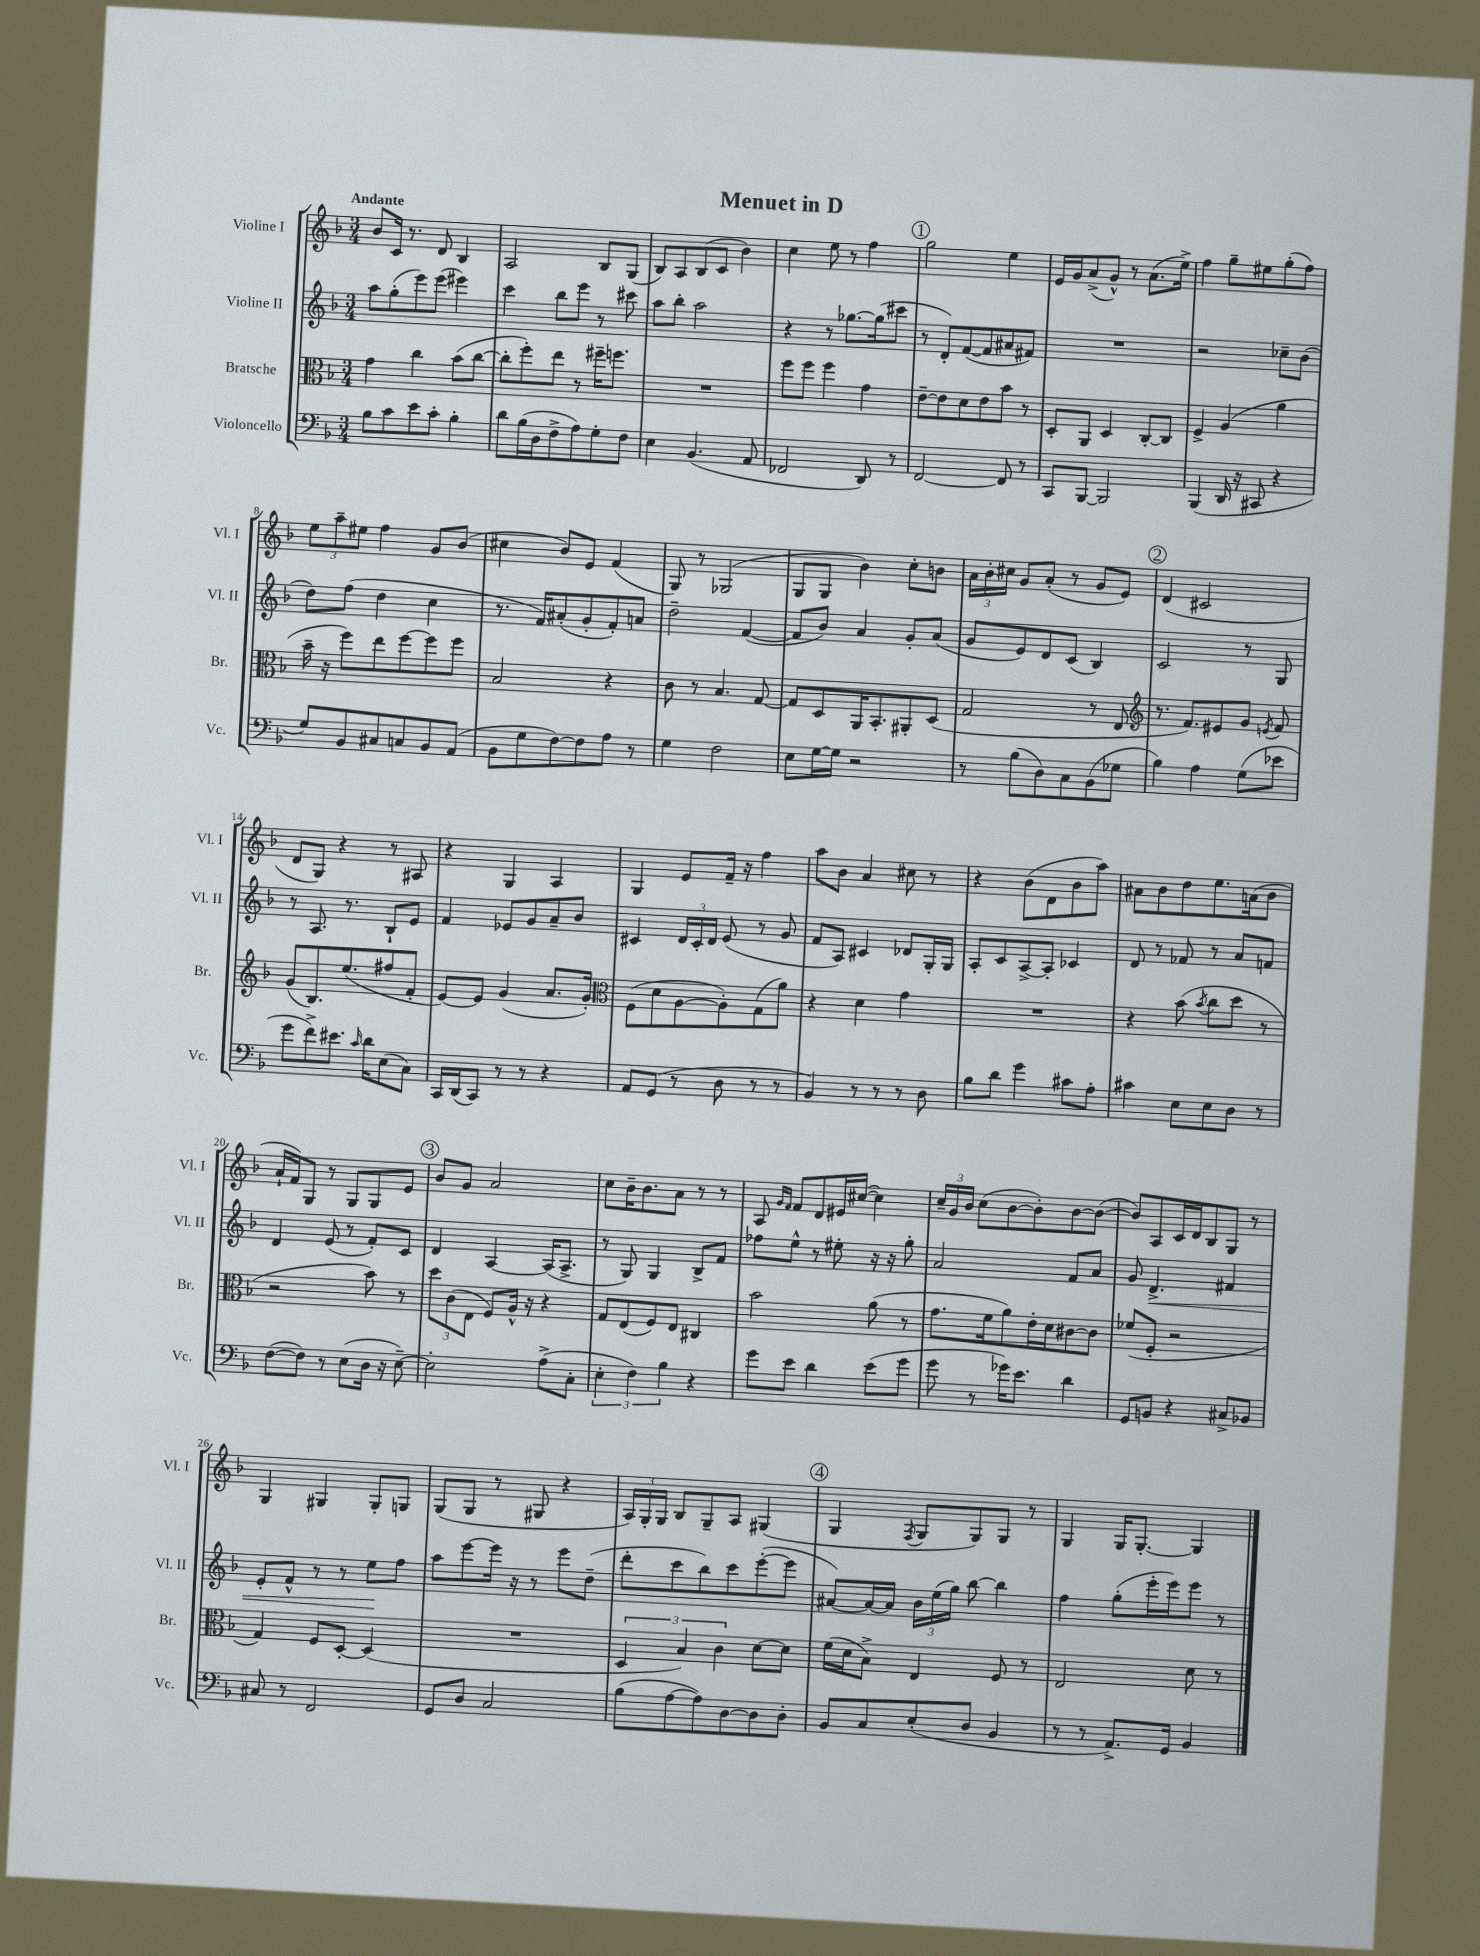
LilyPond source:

\header { title = "Menuet in D" }
<<
\new StaffGroup <<
\new Staff = "s0" \with { instrumentName = "Violine I" shortInstrumentName = "Vl. I" } {
    \clef treble \key f \major \numericTimeSignature \time 3/4 \tempo "Andante"
    \autoBeamOff bes'8[ c'16] r8. d'8 bes4 |
    a2 bes8[ g8]( |
    bes8[) a8 bes8( c'8] bes'4) |
    c''4 e''8 r8 f''4 |
    \mark \markup { \circle "1" } g''2 e''4 |
    e'16[ g'16 a'8->( g'8]-^) r8 a'8.[( e''16]->) |
    f''4 g''8[-- eis''8 g''8-.( f''8]) |
    \tuplet 3/2 { e''8[ a''8-- eis''8] } f''4 g'8[ bes'8]( |
    cis''4 bes'8[) e'8] f'4( |
    g8) r8 ges2( |
    g8[ g8] bes'4) c''8[-. b'8] |
    \tuplet 3/2 { a'16[ bes'16-. cis''16] } g'8[ a'8]-.( r8 g'8[ e'8]) |
    \mark \markup { \circle "2" } d'4( cis'2 |
    d'8[ g8]) r4 r8 ais8 |
    r4 g4 a4 |
    g4 e'8[ f'16]-- r16 f''4 |
    a''8[ bes'8] a'4 cis''8 r8 |
    r4 bes'8[( d'8 bes'8 a''8]) |
    ais'8[ bes'8 d''8 e''8. a'16( bes'8] |
    a'16[-! f'16) g8] r8 g8[ g8 e'8] |
    \mark \markup { \circle "3" } bes'8[ g'8] a'2 |
    c''8[ bes'16-- bes'8. a'8] r8 r8 |
    a8 \grace { g'16[ f'16] } f'8[ d'8 eis'16 cis''16]~( cis''4) |
    \tuplet 3/2 { c''16[-- g'16 bes'16] } c''8[( bes'8~ bes'8-.) bes'8~ bes'8]~( |
    bes'8[) a8 c'16 d'16 bes8 g8] r8 |
    g4 gis4 gis8[-. g8] |
    g8[( g8] r8 gis8 r4 |
    \tuplet 3/2 { a16[) g16-. g16] } bes8[ g8-- a8] gis4( |
    \mark \markup { \circle "4" } g4 \acciaccatura { f8 } g8[ g8) g8] r8 |
    g4 g16[ g8.]~-. g4 \bar "|." |
}
\new Staff = "s1" \with { instrumentName = "Violine II" shortInstrumentName = "Vl. II" } {
    \clef treble \key f \major \numericTimeSignature \time 3/4
    \autoBeamOff a''8[ g''8-.( e'''8) e'''8]( eis'''4) |
    c'''4 bes''8[ e'''8] r8 cis'''8 |
    a''8[ bes''8]-. a''2 |
    r4 r8 ges''8.[~ ges''16( cis'''8] |
    \mark \markup { \circle "1" } r8 d'8[-.) f'8~( f'8 ais'8 fis'8]) |
    R2. |
    r2 ces''8[-- bes'8]( |
    d''8[) f''8]( d''4 c''4 |
    r8. f'16[) ais'8-.( g'8-. f'8-.) a'8] |
    d''2-- f'4~( |
    f'8[ bes'8]) a'4 g'8[-. a'8]( |
    g'8[ e'8) d'8 c'8]( bes4) |
    \mark \markup { \circle "2" } c'2 r8 g8 |
    r8 a8. r8. bes8[-! e'8] |
    f'4 ees'8[ g'8 a'8-- bes'8] |
    cis'4 \tuplet 3/2 { d'16[ cis'16-. d'16] } e'8( r8 g'8 |
    f'8[ a8]) cis'4 des'8[ g16-. g16] |
    a8[-. c'8 a8~-> a8]-. ces'4 |
    d'8 r8 fes'8 r8 a'8[ f'8] |
    d'4 e'8( r8 f'8[-.) c'8] |
    \mark \markup { \circle "3" } d'4 a4~ a16[( a8.]-> |
    r8 g8) g4 bes8[-> f'8] |
    fes''8[ e''8]-^ r8 eis''8-. r16 r16 g''8-. |
    a'2 f'8[ a'8] |
    g'8 d'4.->\< fis'4 |
    e'8[-. f'8]-^ r8 r8 e''8[\! f''8] |
    a''8[ e'''8~ e'''16] r16 r8 e'''8[ d''8]--( |
    d'''8[-. c'''8 bes''8) c'''8 e'''8~-.( e'''8] |
    \mark \markup { \circle "4" } ais'8[~) ais'16~ ais'16] \tuplet 3/2 { bes'16[ e''16( g''16]) } bes''8~ bes''4 |
    f''4 g''8[-.( e'''16-. e'''16) e'''8] r8 \bar "|." |
}
\new Staff = "s2" \with { instrumentName = "Bratsche" shortInstrumentName = "Br." } {
    \clef alto \key f \major \numericTimeSignature \time 3/4
    \autoBeamOff g'4 c''4 bes'8[( c''8]~ |
    c''8[-. f''8-.) e''8] r8 fis''16[-- f''8.] |
    R2. |
    f''8[ f''8] f''4 g'4 |
    \mark \markup { \circle "1" } e'8[~-- e'8 d'8 e'8 bes'8] r8 |
    d8[-. a,8] d4 c8[~-. c8] |
    f4-> a4( a'4 |
    bes'16-- r16 f''8[) e''8 f''8~ f''8 f''8] |
    bes2 r4 |
    c'8 r8 bes4. g8~ |
    g8[ d8 a,16 bes,8.-. ais,8-. d8]( |
    g2 r8 e8 |
    \mark \markup { \circle "2" } \clef treble r8. f'8.[) eis'8 g'8] \acciaccatura { e'8 } f'8 |
    g'8[( bes8.) e''8.( fis''8 f'8]-. |
    e'8[~) e'8] g'4( a'8.[ g'16]-.) |
    \clef alto f8[( d'8 a8~ a8-.) g8( a'8]) |
    r4 d'4 g'4 |
    R2. |
    r4 bes'8( \acciaccatura { bes'8 } c''8[ d''8] r8 |
    r2 bes'8) r8 |
    \mark \markup { \circle "3" } \tuplet 3/2 { d''8[ c'8( e8] } f8[) a16]-^ r16 r4 |
    g8[ e8( f8) e8] cis4 |
    bes'2 a'8( r8 |
    g'8.[ f'16 a'8) e'16-. d'16 cis'8~ cis'8] |
    fes'8[( f8]-. r2 |
    g4) f8[ d8]~-. d4( |
    R2. |
    \tuplet 3/2 { d4 bes4) c'4 } d'8[~ d'8] |
    \mark \markup { \circle "4" } f'16[( d'16 bes8]->) e4 f8 r8 |
    e2 d'8 r8 \bar "|." |
}
\new Staff = "s3" \with { instrumentName = "Violoncello" shortInstrumentName = "Vc." } {
    \clef bass \key f \major \numericTimeSignature \time 3/4
    \autoBeamOff bes8[ c'8 e'8 c'8]-. bes4-. |
    d'8[ bes16( d16 f8-> a8) g8-. f8] |
    e4 bes,4.( a,8 |
    fes,2 d,8) r8 |
    \mark \markup { \circle "1" } f,2~ f,8 r8 |
    c,8[ bes,,8]~ bes,,2 |
    bes,,4( d,16 r16 cis,8 r4 |
    g8[) bes,8 cis8 c8 bes,8 a,8]( |
    bes,8[ g8 f8~) f8 a8] r8 |
    g4 f2 |
    e8[ g16~ g16] r2 |
    r8 bes8[( d8) c8 bes,8( ges8] |
    \mark \markup { \circle "2" } bes4) a4 g8[( ees'8] |
    g'8[ f'8->) eis'8.] \grace { c'16 } d'16[ e8( c8]) |
    c,16[ d,16( c,8]) r8 r8 r4 |
    a,8[ g,8]( r8 d8 r8 r8 |
    bes,4) r8 r8 r8 d8 |
    bes8[ d'8] g'4 cis'8[ a8]-. |
    cis'4 e8[ e8 d8] r8 |
    f8[~( f8]) r8 e8[( d16] r16 e8~--) |
    \mark \markup { \circle "3" } e2-. a8[->( c8]-. |
    \tuplet 3/2 { e4-. f4) bes4 } r4 |
    g'8[ e'8] d'4 e'8[( g'8] |
    g'8 r8 ges'16[) e'8.] d'4 |
    g,8[ b,8] r4 cis8[-> bes,8] |
    cis8 r8 f,2 |
    g,8[ d8] c2 |
    bes8[( a8~ a8) d8~ d8 d8]-. |
    \mark \markup { \circle "4" } bes,8[ c8 e8-.( d8] bes,4 |
    r8 r8 a,8.[->) g,16] bes,4 \bar "|." |
}
>>
>>
